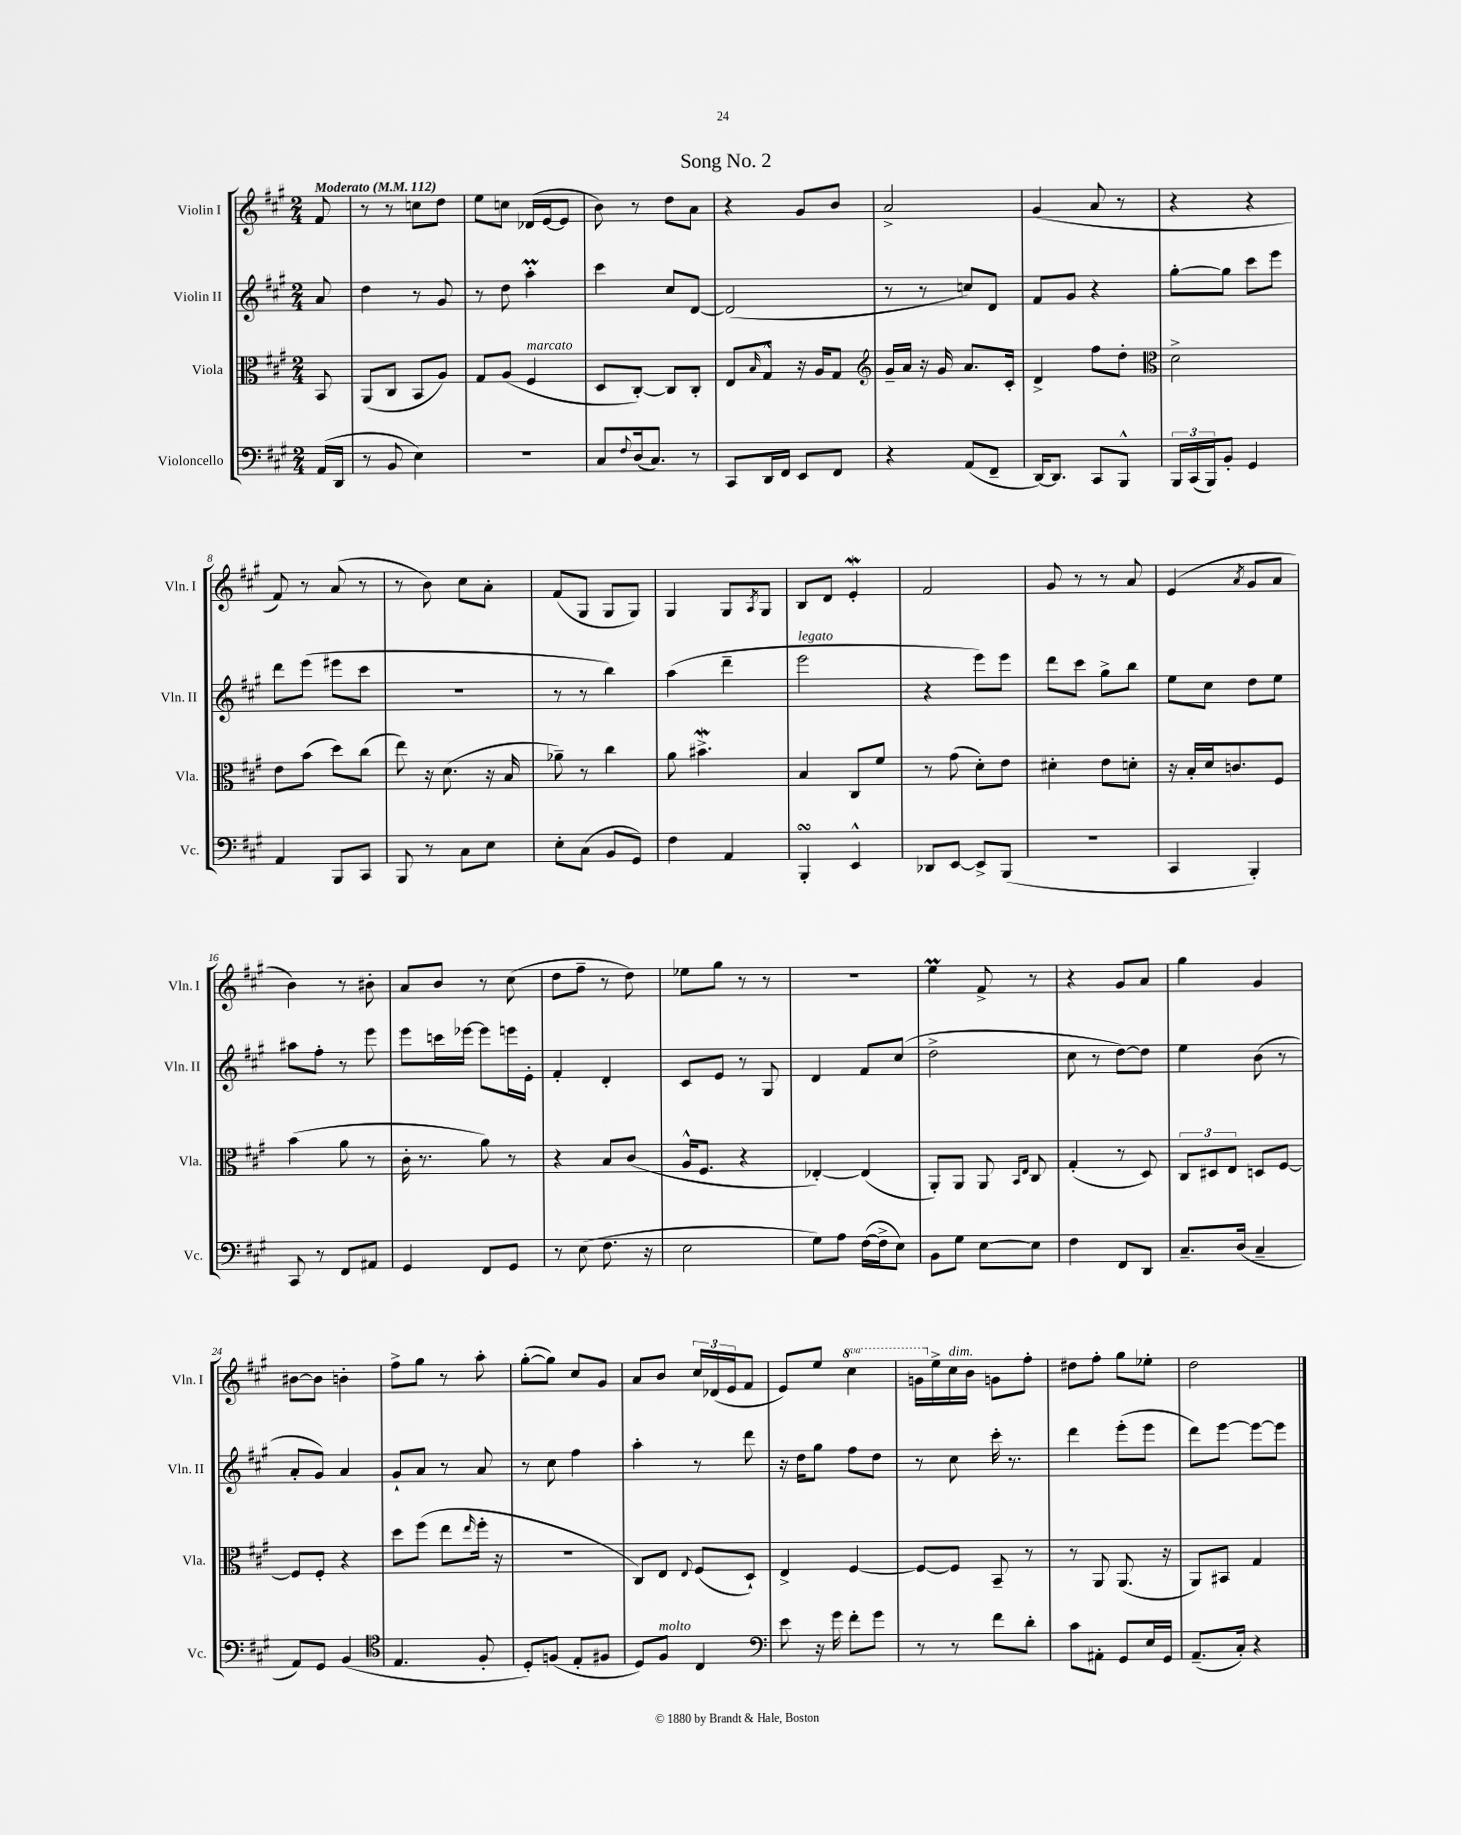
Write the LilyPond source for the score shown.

\header { title = "Song No. 2" }
<<
\new StaffGroup <<
\new Staff = "s0" \with { instrumentName = "Violin I" shortInstrumentName = "Vln. I" } {
    \clef treble \key a \major \numericTimeSignature \time 2/4 \set Staff.ottavationMarkups = #ottavation-simple-ordinals \partial 8 \tempo "Moderato" 4 = 112
    fis'8 |
    r8 r8 c''8 d''8 |
    e''8 c''8 des'16( e'16~ e'8 |
    b'8) r8 d''8 a'8 |
    r4 gis'8 b'8 |
    a'2-> |
    gis'4( a'8 r8 |
    r4 r4 |
    fis'8) r8 a'8( r8 |
    r8 b'8) cis''8 a'8-. |
    fis'8( gis8 gis8 gis8) |
    gis4 gis8 \acciaccatura { a8 } gis8 |
    b8 d'8 e'4-.\mordent |
    fis'2 |
    gis'8 r8 r8 a'8 |
    e'4( \acciaccatura { a'8 } gis'8 a'8 |
    b'4) r8 bis'8-. |
    a'8 b'8 r8 cis''8( |
    d''8 fis''8-- r8 d''8) |
    ees''8 gis''8 r8 r8 |
    R2 |
    e''4\prall fis'8-> r8 |
    r4 gis'8 a'8 |
    gis''4 gis'4 |
    bis'8~ bis'8 b'4-. |
    fis''8-> gis''8 r8 a''8-. |
    gis''8~-.( gis''8) cis''8 gis'8 |
    a'8 b'8 \tuplet 3/2 { cis''16 des'16( e'16 } fis'8 |
    e'8) e''8 \ottava #1 cis'''4 |
    g''16 \ottava #0 e''16-> cis''16^\markup { \italic "dim." } b'16 g'8 fis''8-. |
    dis''8 fis''8-. gis''8 ees''8-. |
    d''2 \bar "|." |
}
\new Staff = "s1" \with { instrumentName = "Violin II" shortInstrumentName = "Vln. II" } {
    \clef treble \key a \major \numericTimeSignature \time 2/4 \partial 8
    a'8 |
    d''4 r8 gis'8 |
    r8 d''8 a''4-.\prall |
    cis'''4 cis''8 d'8~ |
    d'2( |
    r8 r8 c''8) d'8 |
    fis'8 gis'8 r4 |
    gis''8~-. gis''8 cis'''8 e'''8 |
    d'''8 e'''8( eis'''8 cis'''8 |
    r2 |
    r8 r8 b''4) |
    a''4( d'''4-- |
    e'''2^\markup { \italic "legato" } |
    r4 e'''8) e'''8 |
    d'''8 cis'''8 gis''8-> b''8 |
    e''8 cis''8 d''8 e''8 |
    ais''8 fis''8-. r8 e'''8 |
    e'''8 c'''16 ees'''16~ ees'''8 e'''16 e'16-. |
    fis'4-. d'4-. |
    cis'8 e'8 r8 gis8 |
    d'4 fis'8 cis''8( |
    d''2-> |
    cis''8 r8 d''8~) d''8 |
    e''4 b'8( r8 |
    a'8-. gis'8) a'4 |
    gis'8-! a'8 r8 a'8 |
    r8 cis''8 fis''4 |
    a''4-. r8 d'''8 |
    r16 d''16 gis''8 fis''8 d''8 |
    r8 cis''8 cis'''16-. r8. |
    d'''4 e'''8-.( e'''8 |
    d'''8) e'''8~ e'''8~ e'''8 \bar "|." |
}
\new Staff = "s2" \with { instrumentName = "Viola" shortInstrumentName = "Vla." } {
    \clef alto \key a \major \numericTimeSignature \time 2/4 \partial 8
    b,8 |
    a,8( cis8 b,8 a8) |
    gis8 a8( fis4^\markup { \italic "marcato" } |
    d8 cis8~-.) cis8 cis8-. |
    e8 \grace { b16 } gis8-^ r16 a16 gis8 |
    \clef treble gis'16-- a'16 r16 gis'16 a'8. cis'16-. |
    d'4-> fis''8 d''8-. |
    \clef alto d'2-> |
    e'8 b'8( d''8) cis''8( |
    e''8) r16 d'8.( r16 b16 |
    aes'8--) r8 cis''4 |
    a'8 bis'4.->\mordent |
    b4 cis8 fis'8 |
    r8 gis'8( d'8-.) e'8 |
    dis'4-. e'8 d'8-. |
    r16 b16-. d'16 c'8. fis8 |
    b'4( a'8 r8 |
    cis'16-. r8. a'8) r8 |
    r4 b8 cis'8( |
    a16-^ fis8. r4 |
    ees4~-.) ees4( |
    a,8-.) a,8 a,8 \grace { b,16 e16 } cis8 |
    gis4-.( r8 d8) |
    \tuplet 3/2 { cis8 dis8 e8 } d8 fis8~ |
    fis8 fis8-. r4 |
    d''8 fis''8( e''8 \grace { e''16 } fis''16-. r16 |
    r2 |
    cis8) e8 \appoggiatura { e8 } fis8( d8-!) |
    e4-> fis4~ |
    fis8~ fis8 b,8-- r8 |
    r8 a,8 a,8.( r16 |
    a,8) bis,8 gis4 \bar "|." |
}
\new Staff = "s3" \with { instrumentName = "Violoncello" shortInstrumentName = "Vc." } {
    \clef bass \key a \major \numericTimeSignature \time 2/4 \partial 8
    a,16( d,16 |
    r8 b,8 e4) |
    R2 |
    cis8 \appoggiatura { fis8 } d16( cis8.) r8 |
    cis,8 d,16 fis,16 e,8 fis,8 |
    r4 a,8( fis,8-- |
    d,16~) d,8. cis,8 b,,8-^ |
    \tuplet 3/2 { b,,16 cis,16( b,,16) } b,8-. gis,4 |
    a,4 b,,8 cis,8 |
    b,,8 r8 cis8 e8 |
    e8-. cis8( b,8 gis,8) |
    fis4 a,4 |
    b,,4-.\turn e,4-^ |
    des,8 e,8~ e,8-> b,,8( |
    r2 |
    cis,4 b,,4-.) |
    cis,8 r8 fis,8 ais,8 |
    gis,4 fis,8 gis,8 |
    r8 e8( fis8. r16 |
    e2 |
    gis8) a8 fis16~( fis16-> e8) |
    b,8 gis8 e8~ e8 |
    fis4 fis,8 d,8 |
    cis8.-- d16( cis4-- |
    a,8) gis,8 b,4( |
    \clef tenor e4. fis8-. |
    d8-.) f8( e8-. fis8 |
    d8) fis8^\markup { \italic "molto" } cis4 |
    \clef bass e'8 r16 gis'16 fis'8-. gis'8 |
    r8 r8 fis'8 d'8-. |
    cis'8 ais,8-. gis,8 e16 gis,16 |
    a,8.--( cis16-.) r4 \bar "|." |
}
>>
>>
